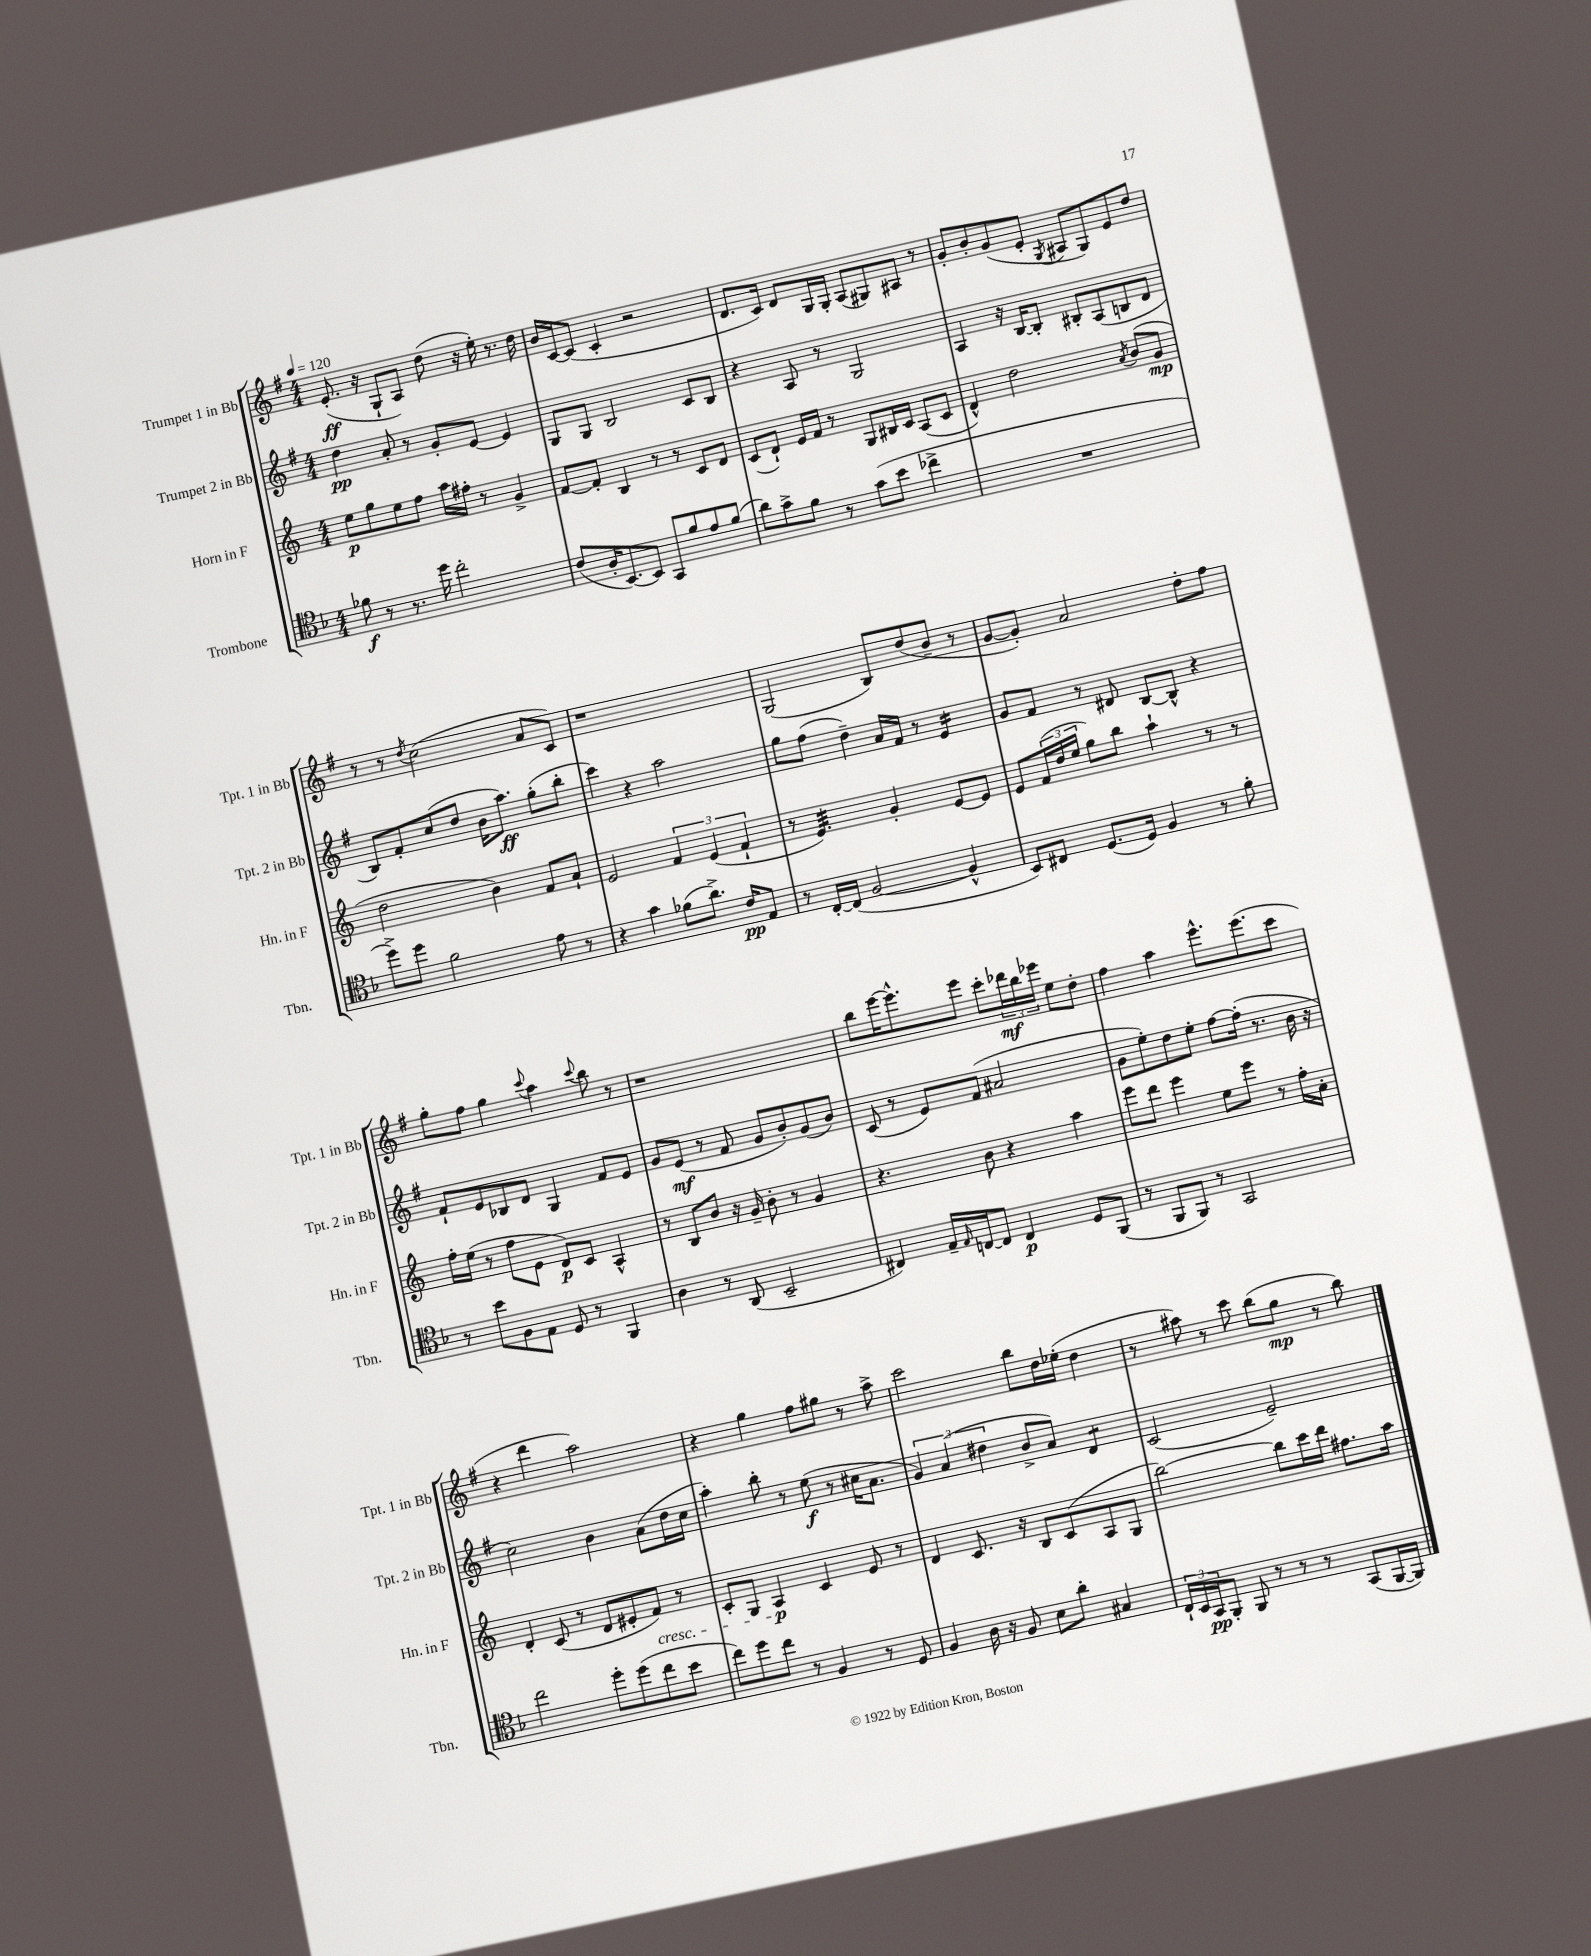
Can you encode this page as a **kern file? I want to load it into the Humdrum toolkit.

**kern	**kern	**kern	**kern
*staff4	*staff3	*staff2	*staff1
*clefC4	*clefG2	*clefG2	*clefG2
*k[b-]	*k[]	*k[f#]	*k[f#]
*M4/4	*M4/4	*M4/4	*M4/4
*MM120	*MM120	*MM120	*MM120
8f-\	8ee\L	4dd\	(8.e'/
8r	8gg\	.	.
.	.	.	16r
8.r	8ee\	8a'/	8G`/L
.	8ff\J	8r	8A/J)
16dd\	.	.	.
2cc'\	16aa\LL	8g'/L	(8dd\
.	16ff#'\JJ	.	.
.	8r	[8e/J	16r
.	.	.	16ee'\)
.	4g^/	4e/]	8.r
.	.	.	16dd\
=	=	=	=
(8c/L	[8f/L	8G/L	16b/LL
.	.	.	[16c/J
16A'/K	8f'/]J	8G/J	(8c/]J
[8.BB-/)	.	.	.
.	4B/	2B/	4c'/
8BB-/]J	.	.	.
8GG/L	8r	.	2r
8f/	8r	.	.
8e/	8c/L	8c/L	.
(8f/J	8d/J	8B/J	.
=	=	=	=
8a\L)	(8c/L	4r	8.d/L
8g^\	8d`/J)	.	.
.	.	.	16c/Jk)
8f\J	16e/LL	8A/	8d/L
.	16f/JJ	.	.
8r	8r	8r	16G/L
.	.	.	16G'/JJ
(8g\L	8G/L	2G/	(8A/L
8b-\J	16B#/L	.	8G#/)
.	16c/JJ	.	.
4cc-^\	(8A/L	.	8A#/J
.	8c/J	.	8r
=	=	=	=
1r	4d^^/)	4A/	8g'/L
.	.	.	8b'/
.	2dd\	16r	(8g/
.	.	[16B/LK	.
.	.	8B'/]J	8e'/J
.	.	.	8qG/
.	.	8B#'/L	8A#/L
.	.	(8A/	8G/)
.	8qa/	.	.
.	(8b/L	8B/	8e/
.	8g/J	8d/J	8dd/J
=	=	=	=
8dd^\L)	2dd\	8B/L)	8r
8dd\J	.	8f#'/	8r
.	.	.	8qdd/
2f\	.	(8cc/	(2cc\
.	.	8dd/J	.
.	4b\)	16b\LK	.
.	.	8.aa\J)	.
8e\	8f/L	(8gg'\L	8a/L
8r	8a`/J	8bb'\J	8c/J)
=	=	=	=
4r	2e/	4ccc\)	1r
4g\	.	4r	.
(8f-\L	6f/	2aa\	.
8.a^\J)	.	.	.
.	(6e/	.	.
16c/LK	.	.	.
.	6f`/	.	.
8E/J	.	.	.
=	=	=	=
8r	8r	8gg\L	(2G/
[16C'/LL	4.e/)	(8ff#\J	.
(16C/]JJ	.	.	.
[2F/	.	4dd~\)	.
.	4g'/	16a/LL	8B/L)
.	.	16f#/JJ	.
.	.	8r	(8dd/
4F^^/]	[8e/L	4e/	8b~/J
.	8e/]J	.	8r
=	=	=	=
8BB-/L)	8e/L	8g/L	[8g/L
8C#/J	(24f/L	8f#/J	8g'/]J)
.	24dd/	.	.
.	24ee/JJ	.	.
(8.D/L	8gg\L)	8r	2a/
.	8bb\J	8d#/	.
16D/Jk)	.	.	.
4F/	4aa`\	[8B/L	.
.	.	8B^^/]J	.
8r	8r	4r	8dd'\L
8f'\	8r	.	8ff#\J
=	=	=	=
8r	16ff'\LL	8f#`/L	8gg'\L
.	(16ee\JJ	.	.
8b-\L	8r	8e/	8ff#\J
8F\	8ff\L	8B-/	4gg\
8E\J	8e\J	8d/J	.
.	.	.	8qqccc/
8D/	8d/L)	4G/	4aa\
8r	8c/J	.	.
.	.	.	8qqccc/
4FF/	4A^^/	8f#/L	8bb\
.	.	8e/J	8r
=	=	=	=
4A\	8r	8g/L	1r
.	8B/L	(8e/J	.
8r	8b/J	8r	.
(8AA/	16r	8f#/	.
.	16g~/	.	.
2BB-~/	8b'\	8g/L	.
.	8r	8b'/)	.
.	4g/	(8g/	.
.	.	8b/J)	.
=	=	=	=
4C#/)	4.r	(8c/	8bb\L
.	.	8r	[16eee\K
.	.	.	8.eee^^\]
16E~/LL	.	8e/L)	.
16qqE/	.	.	.
[16C/J	.	.	.
8C/]J	8b\	(8f#/J	8eee\J
4C/	4r	2a#/	8ccc'\L
.	.	.	24ddd-\L
.	.	.	24bb\
.	.	.	24eee-\JJ
8D/L	4aa\	.	8ee\L
(8FF/J	.	.	8dd'\J
=	=	=	=
8r	8eee\L	8g\L	4ff#\
8FF/L	8ddd\J	8ee'\)	.
8FF/J)	4eee\	8dd\	4aa\
8r	.	8ee'\J	.
2GG/	8ee\L	[8ff#\L	8.eee^^\L
.	8eee\J	(16ff#'\]Jk	.
.	.	8.r	(8.eee\
.	8r	.	.
.	16ff'\LL	16b\	8ccc\J
.	16a'\JJ	16r	.
=	=	=	=
2cc\	4d'/	2cc\)	4r
.	(8c/	.	4ddd\
.	8r	.	.
8dd'\L	8d/L	4b\	2aa\)
(8dd\	8e#'/	.	.
8cc\	8f/J)	(8a\L	.
8b-\J	8r	16dd\L	.
.	.	16cc\JJ	.
=	=	=	=
8cc\L)	8c'/L	4aa'\)	4r
8dd\	8G/J	.	.
8cc\J	4A/	8bb'\	4gg\
8r	.	8r	.
4F/	4c/	(8ee\	8ff#\L
.	.	8r	8gg#\J
8r	8e/	16cc#\LK	8r
.	.	8.a\J	.
8D/	8r	.	8aa^\
=	=	=	=
4F/	4d/	6g/)	2ccc\
.	.	(6a/	.
16A\	8.c/	.	.
16r	.	.	.
.	.	6dd#\	.
8F/	.	.	.
.	16r	.	.
8B-\L	8B/L	8b^/L	8bb\L
8a'\J	(8c/	8a/J)	16dd\L
.	.	.	(16ee-'\JJ
4G#/	8A/	4d/	4dd\
.	8G/J	.	.
=	=	=	=
24C`/LL	[2bb\)	(2c/	8r
24BB-/	.	.	.
24GG/J	.	.	.
8FF'/J	.	.	8aa#\)
8FF/	.	.	8r
8r	.	.	8ccc\
8r	8bb\]L	2e~/)	(8bb\L
8r	16ccc\L	.	8gg\J
.	16ddd\JJ	.	.
(8GG/L	8.ff#\L	.	8r
[16FF/L	.	.	8bb\)
16FF/]JJ)	16aa\Jk	.	.
==	==	==	==
*-	*-	*-	*-
